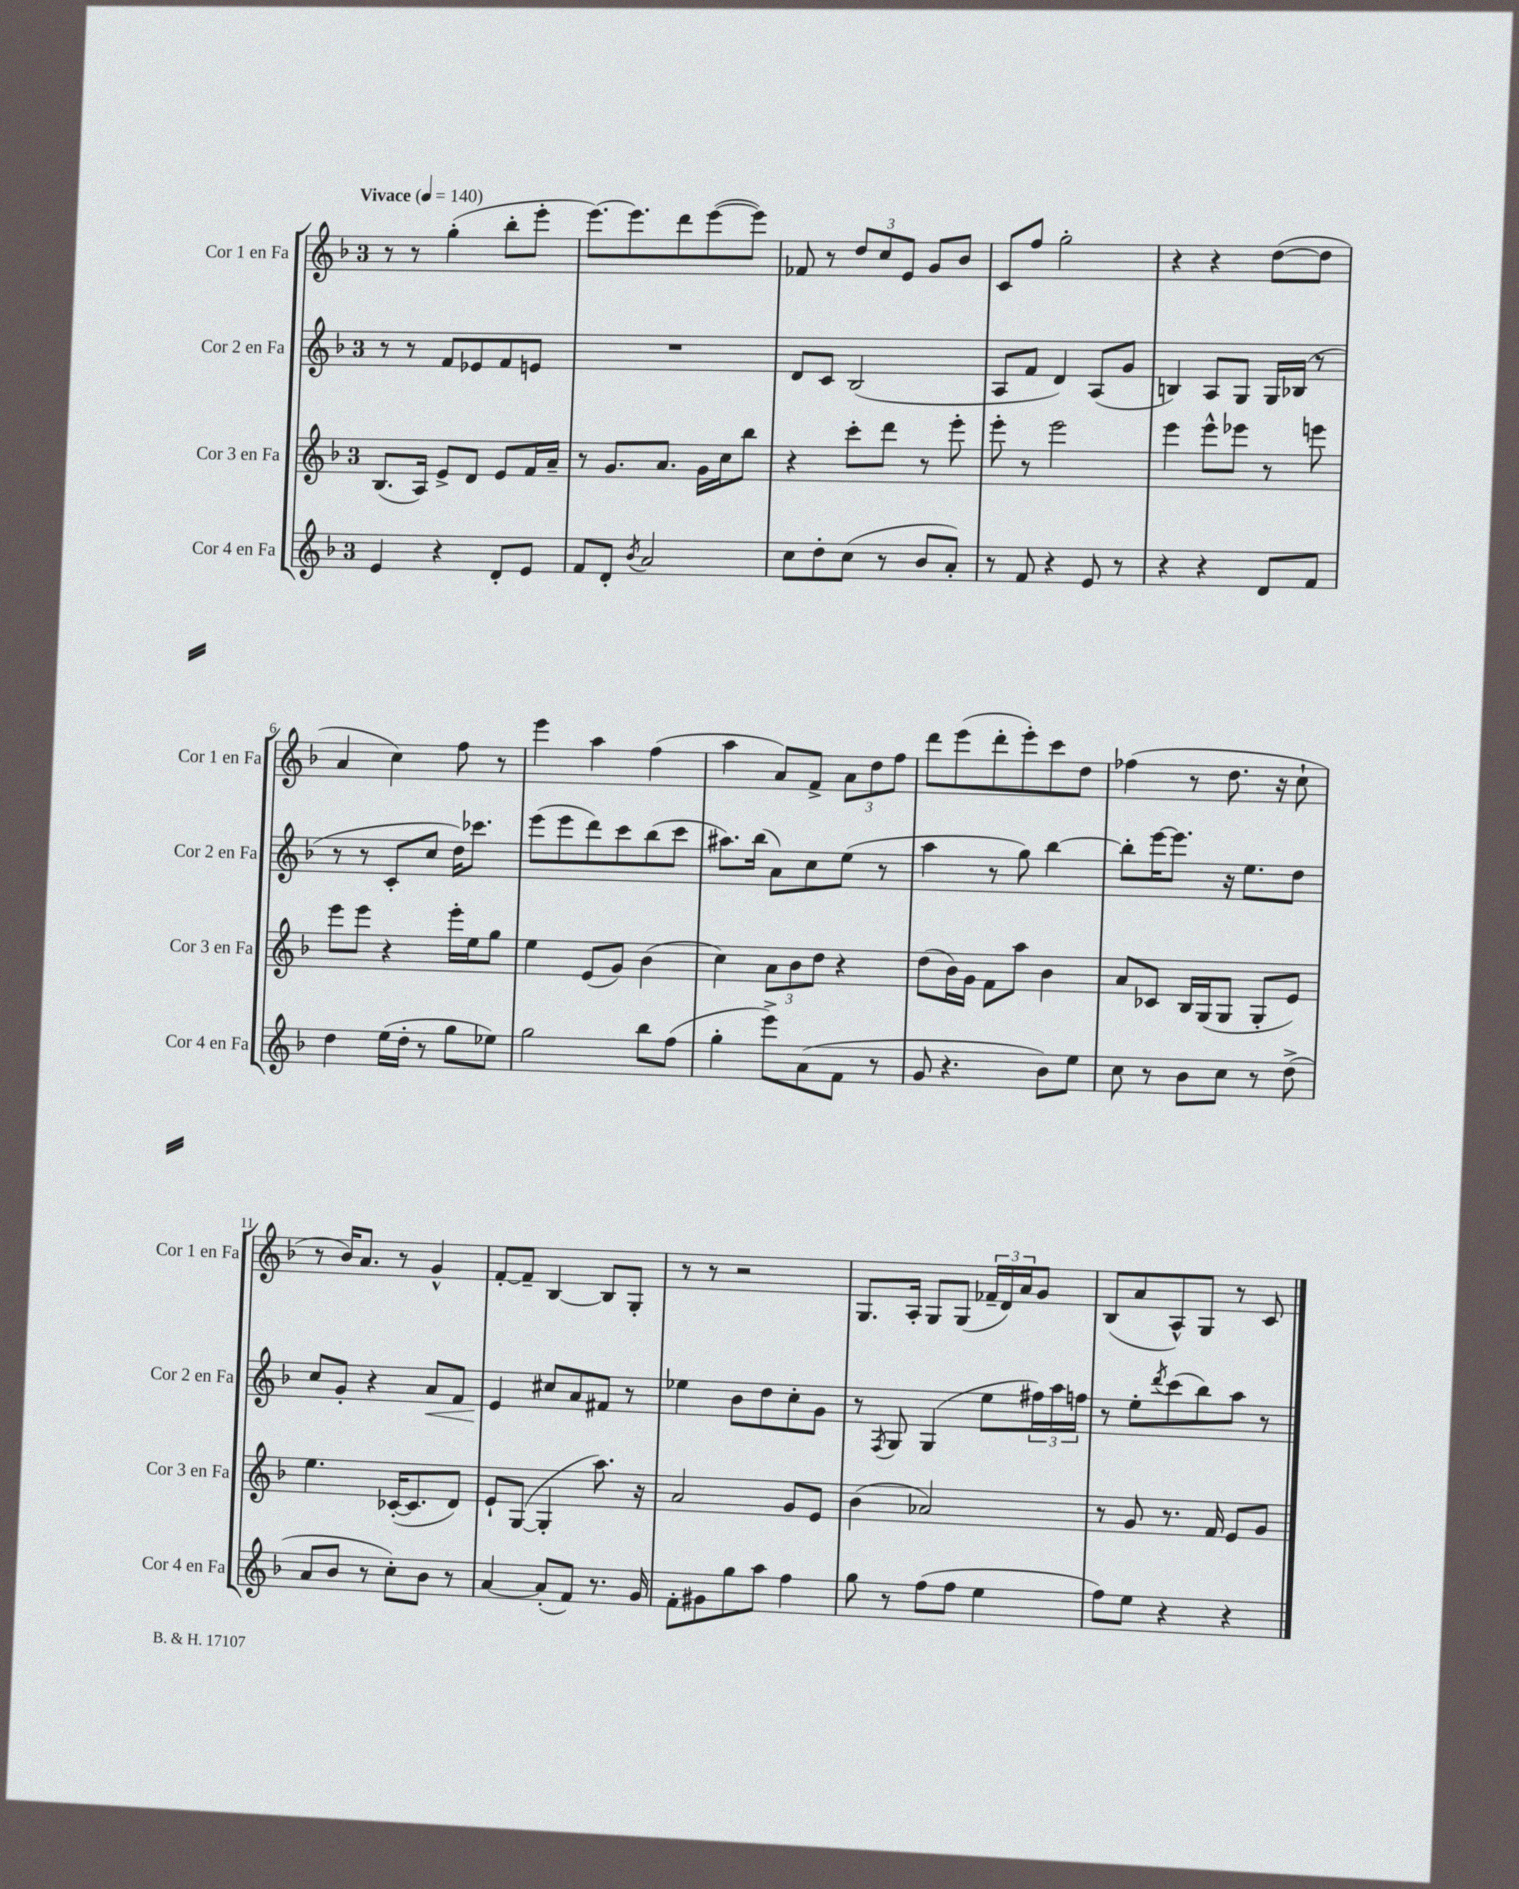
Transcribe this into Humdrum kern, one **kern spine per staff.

**kern	**kern	**kern	**kern
*staff4	*staff3	*staff2	*staff1
*clefG2	*clefG2	*clefG2	*clefG2
*k[b-]	*k[b-]	*k[b-]	*k[b-]
*M3/4	*M3/4	*M3/4	*M3/4
*MM140	*MM140	*MM140	*MM140
4e	(8.B-	8r	8r
.	.	8r	8r
.	16A)	.	.
4r	8e^	8f	(4gg'
.	8d	8e-	.
8d'	8e	8f	8bb-'
8e	16f	8e	8eee'
.	16a~	.	.
=	=	=	=
8f	8r	2.r	[8.eee)
8d'	8.g	.	.
.	.	.	8.eee]
8qb-	.	.	.
2a	.	.	.
.	8.a	.	.
.	.	.	8ddd
.	16g	.	([8eee
.	16cc	.	.
.	8bb-	.	8eee])
=	=	=	=
8cc	4r	8d	8f-
8dd'	.	8c	8r
(8cc	8ccc'	(2B-	12dd
.	.	.	12cc
8r	8ddd	.	.
.	.	.	12e
8b-	8r	.	8g
8a')	8eee'	.	8b-
=	=	=	=
8r	8eee'	8A	8c
8f	8r	8f	8ff
4r	2eee	4d)	2gg'
8e	.	(8A	.
8r	.	8g	.
=	=	=	=
4r	4eee	4B)	4r
4r	8eee^^	8A	4r
.	8eee-	8G	.
8d	8r	16G	([8dd
.	.	(16B-	.
8f	8eee	8r	8dd]
=	=	=	=
4dd	8eee	8r	4a
.	8eee	8r	.
(16ee	4r	8c'	4cc)
16dd'	.	.	.
8r	.	8cc	.
8gg	16eee'	16dd)	8ff
.	16ee	8.ccc-	.
8ee-)	8gg	.	8r
=	=	=	=
2gg	4ee	(8eee	4eee
.	.	8eee	.
.	(8e	8ddd)	4aa
.	8g)	8ccc	.
8bb-	(4b-	(8bb-	(4ff
(8ff	.	8ccc	.
=	=	=	=
4gg'	4cc)	8.aa#)	4aa
.	.	(16bb-	.
8eee^)	12a	8a)	8a)
.	12b-	.	.
(8a	.	8cc	8f^
.	12dd	.	.
8f	4r	(8ee	12a
.	.	.	12dd
8r	.	8r	.
.	.	.	12ff
=	=	=	=
8g	(8dd	4aa	8ddd
4.r	16b-)	.	(8eee
.	16g	.	.
.	8f	8r	8ddd'
.	8aa	8gg)	8eee')
8b-)	4b-	[4bb-	8ccc
8ee	.	.	8dd
=	=	=	=
8cc	8a	8bb-']	(4ff-
8r	8c-	[16eee	.
.	.	8.eee]	.
8b-	16B-	.	8r
.	(16G	.	.
8cc	8G	16r	8.dd
.	.	8.ee	.
8r	8G'	.	.
.	.	.	16r
(8dd^	8e)	8dd	8cc`
=	=	=	=
8a	4.ee	8cc	8r
8b-	.	8g'	16b-)
.	.	.	8.a
8r	.	4r	.
8cc')	([16c-'	.	8r
.	8.c-]	.	.
8b-	.	8a	4g^^
8r	8d)	8f	.
=	=	=	=
[4a	8e`	4e	[8f'
.	([8G	.	8f~]
(8a']	4G']	8cc#	[4B-
8f)	.	8a	.
8.r	8.aa)	8f#	8B-]
.	.	8r	8G'
16g	16r	.	.
=	=	=	=
8f'	2a	4ee-	8r
8g#	.	.	8r
8gg	.	8b-	2r
8aa	.	8dd	.
4ff	8g	8cc'	.
.	8e	8g	.
=	=	=	=
8gg	(4b-	8r	8.G
.	.	8qF	.
8r	.	8G	.
.	.	.	16A'
(8ff	2a-)	(4G	8G
8ff	.	.	(8G
4ee	.	8ee	24f-~
.	.	.	24d)
.	.	.	24a
.	.	24ff#)	8g
.	.	24aa	.
.	.	24ff	.
=	=	=	=
8ff)	8r	8r	(8B-
8ee	8g	8ee'	8a
.	.	8qddd	.
4r	8.r	(8ccc	8A^^)
.	.	8bb-)	8G
.	16f	.	.
4r	8e	8aa	8r
.	8g	8r	8c
==	==	==	==
*-	*-	*-	*-
